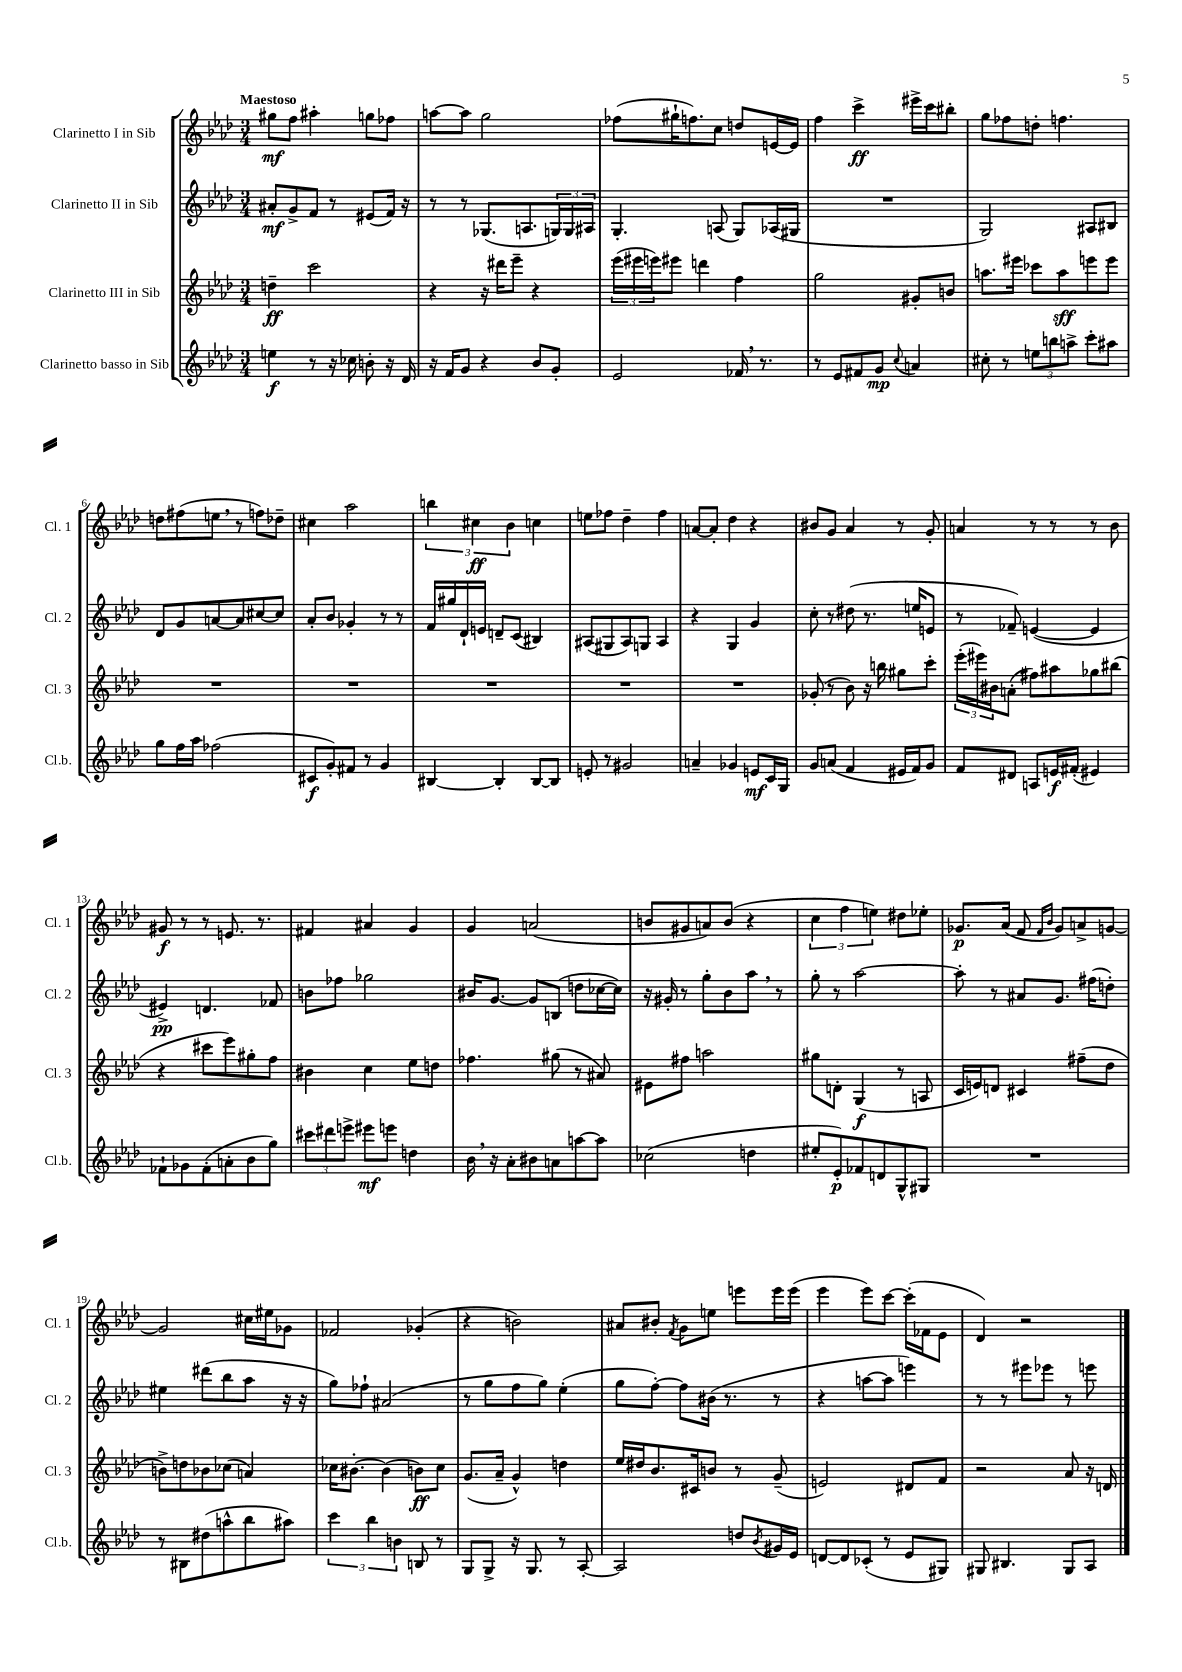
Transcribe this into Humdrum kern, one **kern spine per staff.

**kern	**kern	**kern	**kern
*staff4	*staff3	*staff2	*staff1
*clefG2	*clefG2	*clefG2	*clefG2
*k[b-e-a-d-]	*k[b-e-a-d-]	*k[b-e-a-d-]	*k[b-e-a-d-]
*M3/4	*M3/4	*M3/4	*M3/4
4ee\	4dd~\	8a#'/L	8gg#\L
.	.	8g^/	8ff\J
8r	2ccc\	8f/J	4aa#'\
16r	.	8r	.
16cc-\	.	.	.
8b'\	.	(8e#/L	8gg\L
16r	.	16f/Jk)	8ff-\J
16d-/	.	16r	.
=	=	=	=
16r	4r	8r	[8aa\L
16f/LK	.	.	.
8g/J	.	8r	8aa\]J
4r	16r	(8.G-/L	2gg\
.	16ddd#\LK	.	.
.	8eee-~\J	.	.
.	.	8.A/	.
8b-/L	4r	.	.
8g'/J	.	24G/L)	.
.	.	24G/	.
.	.	24A#/JJ	.
=	=	=	=
2e-/	(24eee-\LL	4.G'/	(8ff-\L
.	24eee#\	.	.
.	24eee\J)	.	.
.	8eee#\J	.	16gg#`\K
.	.	.	8.ff\)
.	4ddd\	.	.
.	.	(8A/	8cc\J
16f-/	4ff\	8G/L)	8dd/L
8.r	.	.	.
.	.	(16A-/L	[16e/L
.	.	16G#/JJ	16e/]JJ
=	=	=	=
8r	2gg\	2.r	4ff\
8e-/L	.	.	.
8f#/	.	.	4ccc^\
8g/J	.	.	.
8qqcc/	.	.	.
4a/	8g#'/L	.	16eee#^\LL
.	.	.	16ccc\J
.	8b/J	.	8bb#'\J
=	=	=	=
8cc#'\	8.aa\L	2G/)	8gg\L
8r	.	.	8ff-\
.	16eee#\Jk	.	.
12ee\L	8ccc-\L	.	8dd'\J
12bb\	.	.	.
.	8aa\	.	4.ff\
12aa^\J	.	.	.
8ccc'\L	8eee\	8A#/L	.
8aa#\J	8eee\J	8B#/J	.
=	=	=	=
8gg\L	2.r	8d-/L	8dd\L
16ff\L	.	8g/	(8ff#\
16aa-\JJ	.	.	.
(2ff-\	.	[8a/	8ee\J
.	.	8a/]	8r
.	.	[8cc#/	8ff\L)
.	.	8cc#/]J	8dd-~\J
=	=	=	=
8c#/L	2.r	8a-'/L	4cc#\
8g'/)	.	8b-/J	.
8f#/J	.	4g-'/	2aa-\
8r	.	.	.
4g/	.	8r	.
.	.	8r	.
=	=	=	=
[4B#/	2.r	16f/LL	6bb\
.	.	16gg#/	.
.	.	16d-`/	.
.	.	.	6cc#\
.	.	16e/JJ	.
4B#'/]	.	8d~/L	.
.	.	.	6b-\
.	.	(8c/J	.
[8B#/L	.	4B#/)	4cc\
8B#/]J	.	.	.
=	=	=	=
8e'/	2.r	(8A#/L	8ee\L
8r	.	8G#/	8ff-\J
2g#/	.	8A#/)	4dd-~\
.	.	8G/J	.
.	.	4A#/	4ff-\
=	=	=	=
4a~/	2.r	4r	[8a/L
.	.	.	8a'/]J
4g-/	.	4G/	4dd-\
8e/L	.	4g/	4r
16c/L	.	.	.
16G/JJ	.	.	.
=	=	=	=
8g/L	(8g-'/	8cc'\	8b#/L
(8a/J	8r	8r	8g/J
4f/	8b-\)	(8dd#\	4a-/
.	16r	8.r	.
.	16bb\	.	.
16e#/LL	8gg#\L	.	8r
16f/J)	.	16ee/LK	.
8g/J	8ccc'\J	8e/J	8g'/
=	=	=	=
8f/L	(24eee-'\LL	8r	4a/
.	24eee#\)	.	.
.	24b#\J	.	.
8d#/J	(8a'\J	8f-~/)	.
8A/L	8ff#\L)	([4e/	8r
16e/L	8aa#\	.	8r
(16f#'/JJ	.	.	.
4e#/)	8gg-\	4e/]	8r
.	(8bb#\J	.	8b-\
=	=	=	=
8f-`\L	4r	4e#^/)	8g#/
8g-\	.	.	8r
(8f-'\	8ccc#\L	4.d/	8r
8a'\	8eee-\)	.	8.e/
8b-\	8gg#'\	.	.
.	.	.	8.r
8gg\J)	8ff\J	8f-/	.
=	=	=	=
12ccc#\L	4b#\	8b\L	4f#/
12ddd#\	.	.	.
.	.	8ff-\J	.
12eee^\J	.	.	.
8eee#\L	4cc\	2gg-\	4a#/
8eee\J	.	.	.
4dd\	8ee-\L	.	4g/
.	8dd\J	.	.
=	=	=	=
16b-\	4.ff-\	16b#/LK	4g/
16r	.	[8.g/J	.
8a-'\L	.	.	.
8b#\	.	8g/]L	(2a/
8a\	(8gg#\	(8B/J	.
[8aa\	8r	8dd\L	.
8aa\]J	8a#/)	[16cc-\L	.
.	.	16cc-\]JJ)	.
=	=	=	=
(2cc-\	8e#\L	16r	8b/L
.	.	16g#'/	.
.	8ff#\J	8r	8g#/
.	2aa\	8gg'\L	8a/)
.	.	8b-\	(8b/J
4dd\	.	8aa-\J	4r
.	.	8r	.
=	=	=	=
8ee#'/L	8gg#\L	8gg'\	6cc\
8e-'/)	8d'\J	8r	.
.	.	.	6ff\
8f-/	(4G/	[2aa-\	.
.	.	.	6ee\)
8d/	.	.	.
8G^^/	8r	.	8dd#\L
8G#/J	8A/	.	8ee-'\J
=	=	=	=
2.r	16c/LL	8aa-'\]	8.g-/L
.	16e/J)	.	.
.	8d/J	8r	.
.	.	.	(16a-/Jk
.	4c#/	8a#/L	8f/
.	.	.	16qqf/LL
.	.	.	16qqb-/JJ
.	.	8.g/J	8g-/L)
.	(8ff#~\L	.	8a^/
.	.	(16ff#\LK	.
.	8dd-\J	8dd'\J)	[8g/J
=	=	=	=
8r	8b^\L)	4ee#\	2g/]
8B#\L	8dd\	.	.
(8dd#\	8b-\	(8ddd#\L	.
8aa^^\	(8cc-\J	8bb-\	.
8bb-\	4a/)	8aa-\J	16cc#\LL
.	.	.	16ee#\J
8aa#\J)	.	16r	8g-\J
.	.	16r	.
=	=	=	=
6ccc\	16cc-\LK	8gg\L)	2f-/
.	[8.b#'\J	.	.
.	.	8ff-`\J	.
6bb-\	.	.	.
.	(4b#\]	(2a#/	.
6b\	.	.	.
8B/	8b\L)	.	(4g-'/
8r	8cc-\J	.	.
=	=	=	=
8G/L	(8.g/L	8r	4r
8G^/J	.	8gg\L	.
.	16a-~/Jk	.	.
16r	4g^^/)	8ff\	2b\)
8.G/	.	.	.
.	.	8gg\J)	.
8r	4dd\	(4ee-'\	.
[8A-'/	.	.	.
=	=	=	=
2A-/]	16ee-/LL	8gg\L	8a#/L
.	16dd#/J	.	.
.	8.b-/	[8ff'\J)	8b#'/J
.	.	.	8qf/
.	.	8ff\]L	8g\L
.	16c#/k	.	.
.	8b/J	(16b#\Jk	8ee\J
.	.	8.r	.
8dd/L	8r	.	8eee\L
8qb-/	.	.	.
16g#/L	(8g~/	8r	16eee\L
16e-/JJ	.	.	(16eee\JJ
=	=	=	=
[8d/L	2e/)	4r	4eee-\
8d/]	.	.	.
(8c-'/J	.	[8aa\L	8eee-\L)
8r	.	8aa\]J	[8ccc\J
8e-/L	8d#/L	4eee\)	(16ccc'\]LL
.	.	.	16f-\J
8G#/J)	8f/J	.	8e-\J
=	=	=	=
8G#/	2r	8r	4d-/)
4.B#/	.	8r	.
.	.	8eee#\L	2r
.	.	8eee-\J	.
8G#/L	8a-/	8r	.
8A-/J	16r	8eee\	.
.	16d/	.	.
==	==	==	==
*-	*-	*-	*-
